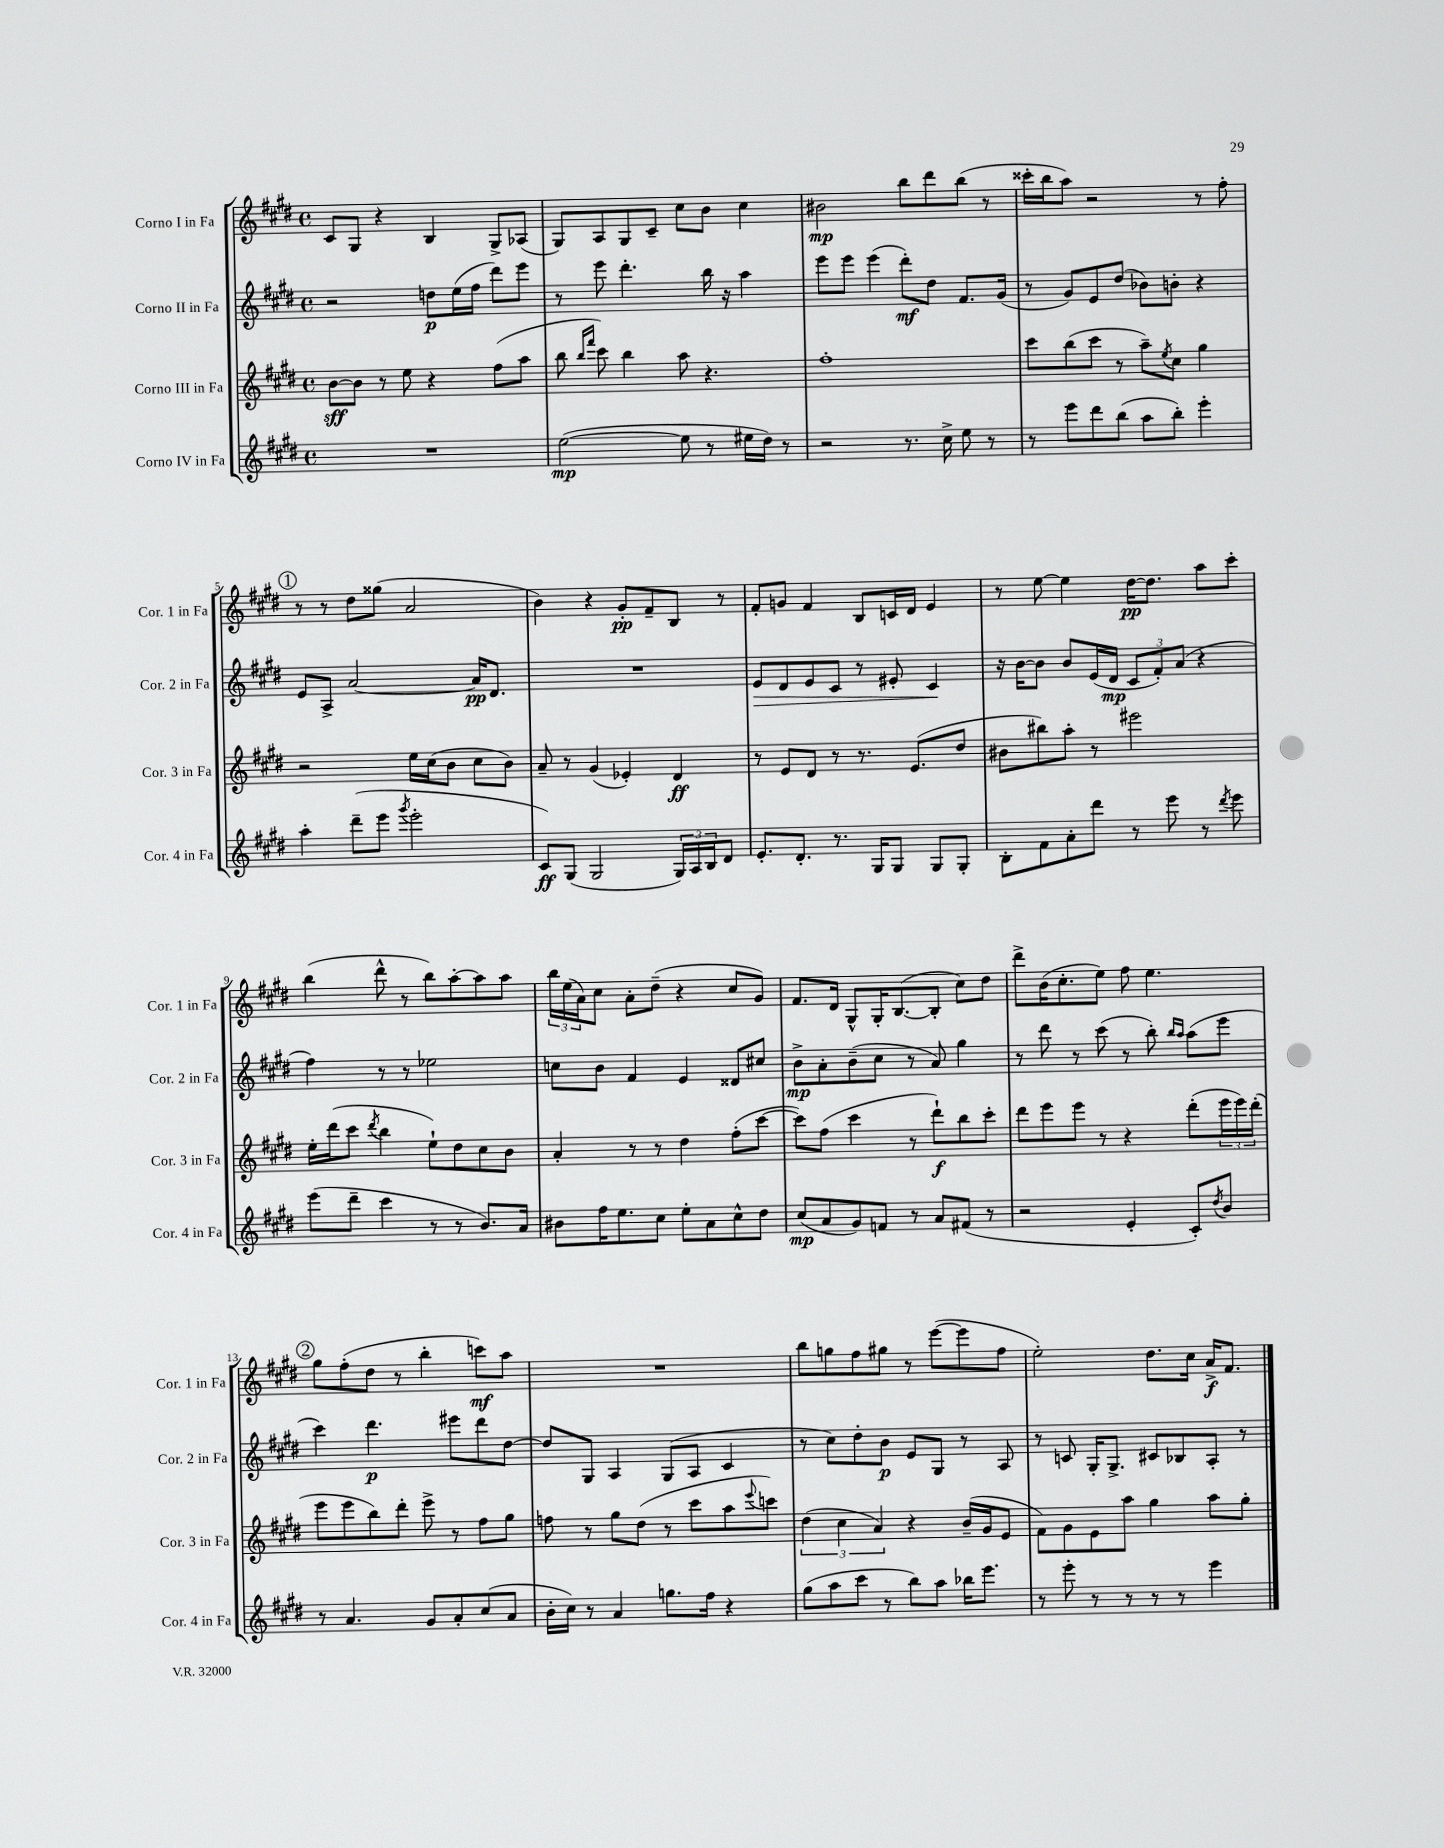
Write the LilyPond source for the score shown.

<<
\new StaffGroup <<
\new Staff = "s0" \with { instrumentName = "Corno I in Fa" shortInstrumentName = "Cor. 1 in Fa" } {
    \clef treble \key e \major \defaultTimeSignature \time 4/4
    cis'8 gis8 r4 b4 gis8-> aes8( |
    gis8) a8 gis8 cis'8-- cis''8 b'8 cis''4 |
    bis'2\mp b''8 dis'''8 b''8( r8 |
    cisis'''16-. b''16 a''8) r2 r8 fis''8-. |
    \mark \markup { \circle "1" } r8 r8 dis''8 gisis''8( a'2 |
    b'4) r4 gis'8-.\pp fis'8-- b8 r8 |
    fis'8-. g'8 fis'4 b8 c'16 dis'16 e'4 |
    r8 e''8~ e''4 dis''16~\pp dis''8. a''8 cis'''8-. |
    b''4( dis'''8-^ r8 b''8) a''8~-. a''8 a''8 |
    \tuplet 3/2 { b''16 e''16( a'16) } cis''8 a'8-. dis''8--( r4 cis''8 gis'8) |
    fis'8. dis'16 gis8-^ gis16-. b8.~( b8-. cis''8) dis''8 |
    dis'''8-> b'16( cis''8.-. e''8) fis''8 e''4. |
    \mark \markup { \circle "2" } gis''8 fis''8-.( dis''8 r8 b''4-. c'''8\mf) a''8 |
    R1 |
    b''8 g''8 fis''8 gis''8 r8 e'''8~( e'''8 fis''8 |
    e''2-.) dis''8. cis''16 a'16->\f fis'8. \bar "|." |
}
\new Staff = "s1" \with { instrumentName = "Corno II in Fa" shortInstrumentName = "Cor. 2 in Fa" } {
    \clef treble \key e \major \defaultTimeSignature \time 4/4
    r2 d''8\p e''16( fis''16 dis'''8) e'''8 |
    r8 e'''8 dis'''4.-. b''16 r16 a''4 |
    e'''8 e'''8 e'''4( dis'''8-.\mf) dis''8 fis'8. gis'16( |
    r8 gis'8) e'8 dis''8( bes'8) b'8-. r4 |
    \mark \markup { \circle "1" } e'8 a8-> a'2~ a'16\pp dis'8. |
    R1 |
    e'8\> dis'8 e'8 cis'8 r8 eis'8-. cis'4\! |
    r16 b'16~ b'8 b'8 e'16( dis'16\mp \tuplet 3/2 { cis'8 fis'8-.) a'8( } r4 |
    fis''4) r8 r8 ees''2 |
    c''8 b'8 fis'4 e'4 disis'8 cis''8 |
    b'8->\mp a'8-. b'8--( cis''8 r8 a'8) gis''4 |
    r8 dis'''8 r8 cis'''8( r8 b''8-.) \grace { b''16 a''16 } a''8( e'''8 |
    \mark \markup { \circle "2" } cis'''4) dis'''4.\p eis'''8 dis'''8 dis''8~ |
    dis''8 gis8 a4 gis8( a8 cis'4 |
    r8 cis''8) dis''8-. b'8\p e'8 gis8 r8 a8 |
    r8 c'8 gis16-. gis8.-> cis'8 bes8 a8-. r8 \bar "|." |
}
\new Staff = "s2" \with { instrumentName = "Corno III in Fa" shortInstrumentName = "Cor. 3 in Fa" } {
    \clef treble \key e \major \defaultTimeSignature \time 4/4
    b'8~\sff b'8 r8 e''8 r4 fis''8( a''8 |
    b''8 \grace { b''16 fis'''16 } cis'''8) b''4 a''8 r4. |
    fis''1-. |
    cis'''8 b''8( cis'''8 r8 a''8--) \acciaccatura { e''8 } cis''8 gis''4 |
    \mark \markup { \circle "1" } r2 e''16 cis''16( b'8 cis''8 b'8) |
    a'8-- r8 gis'4( ees'4-.) dis'4\ff |
    r8 e'8 dis'8 r8 r8. e'8.( dis''8 |
    bis'8 bis''8) a''8-. r8 eis'''2 |
    e''16-. dis'''16( cis'''8 \acciaccatura { dis'''8 } b''4 e''8-!) dis''8 cis''8 b'8 |
    a'4-. r8 r8 dis''4 fis''8-.( cis'''8~ |
    cis'''8) fis''8( cis'''4 r8 dis'''8-!\f) b''8 cis'''8-. |
    dis'''8 e'''8 e'''8 r8 r4 dis'''8-.( \tuplet 3/2 { e'''16 e'''16) dis'''16-.( } |
    \mark \markup { \circle "2" } e'''8 e'''8 b''8) dis'''8-. e'''8-> r8 fis''8 gis''8 |
    f''8 r8 gis''8 dis''8( r8 cis'''8 a''8 \appoggiatura { e'''8 } c'''8) |
    \tuplet 3/2 { dis''4( cis''4 a'4) } r4 b'16--( gis'16 e'8 |
    fis'8) gis'8 e'8 a''8 gis''4 a''8 gis''8-. \bar "|." |
}
\new Staff = "s3" \with { instrumentName = "Corno IV in Fa" shortInstrumentName = "Cor. 4 in Fa" } {
    \clef treble \key e \major \defaultTimeSignature \time 4/4
    R1 |
    e''2~\mp( e''8 r8 eis''16 dis''16) r8 |
    r2 r8. cis''16-> e''8 r8 |
    r8 e'''8 dis'''8 b''8( a''8 b''8-.) e'''4-. |
    \mark \markup { \circle "1" } a''4-. dis'''8--( e'''8 \acciaccatura { gis'''8 } e'''2-. |
    cis'8\ff) gis8( gis2 \tuplet 3/2 { gis16) a16 b16 } dis'8 |
    e'8.-. dis'8.-. r8. gis16 gis8 gis8 gis8-. |
    b8-. fis'8 a'8-. dis'''8 r8 e'''8 r8 \acciaccatura { dis'''8 } e'''8 |
    e'''8( dis'''8-- cis'''4 r8 r8 b'8.) a'16 |
    bis'8 fis''16 e''8. cis''8 e''8-. a'8 cis''8-^ dis''8 |
    cis''8\mp( a'8 gis'8) f'8 r8 a'8 fis'8( r8 |
    r2 e'4-. cis'8-.) \acciaccatura { dis''8 } b'8 |
    \mark \markup { \circle "2" } r8 a'4. gis'8 a'8-. cis''8( a'8 |
    b'16-. cis''16) r8 a'4 g''8. fis''16 r4 |
    gis''8( a''8 cis'''8 r8 b''8) a''8 bes''16 e'''8. |
    r8 e'''8-. r8 r8 r8 r8 e'''4 \bar "|." |
}
>>
>>
